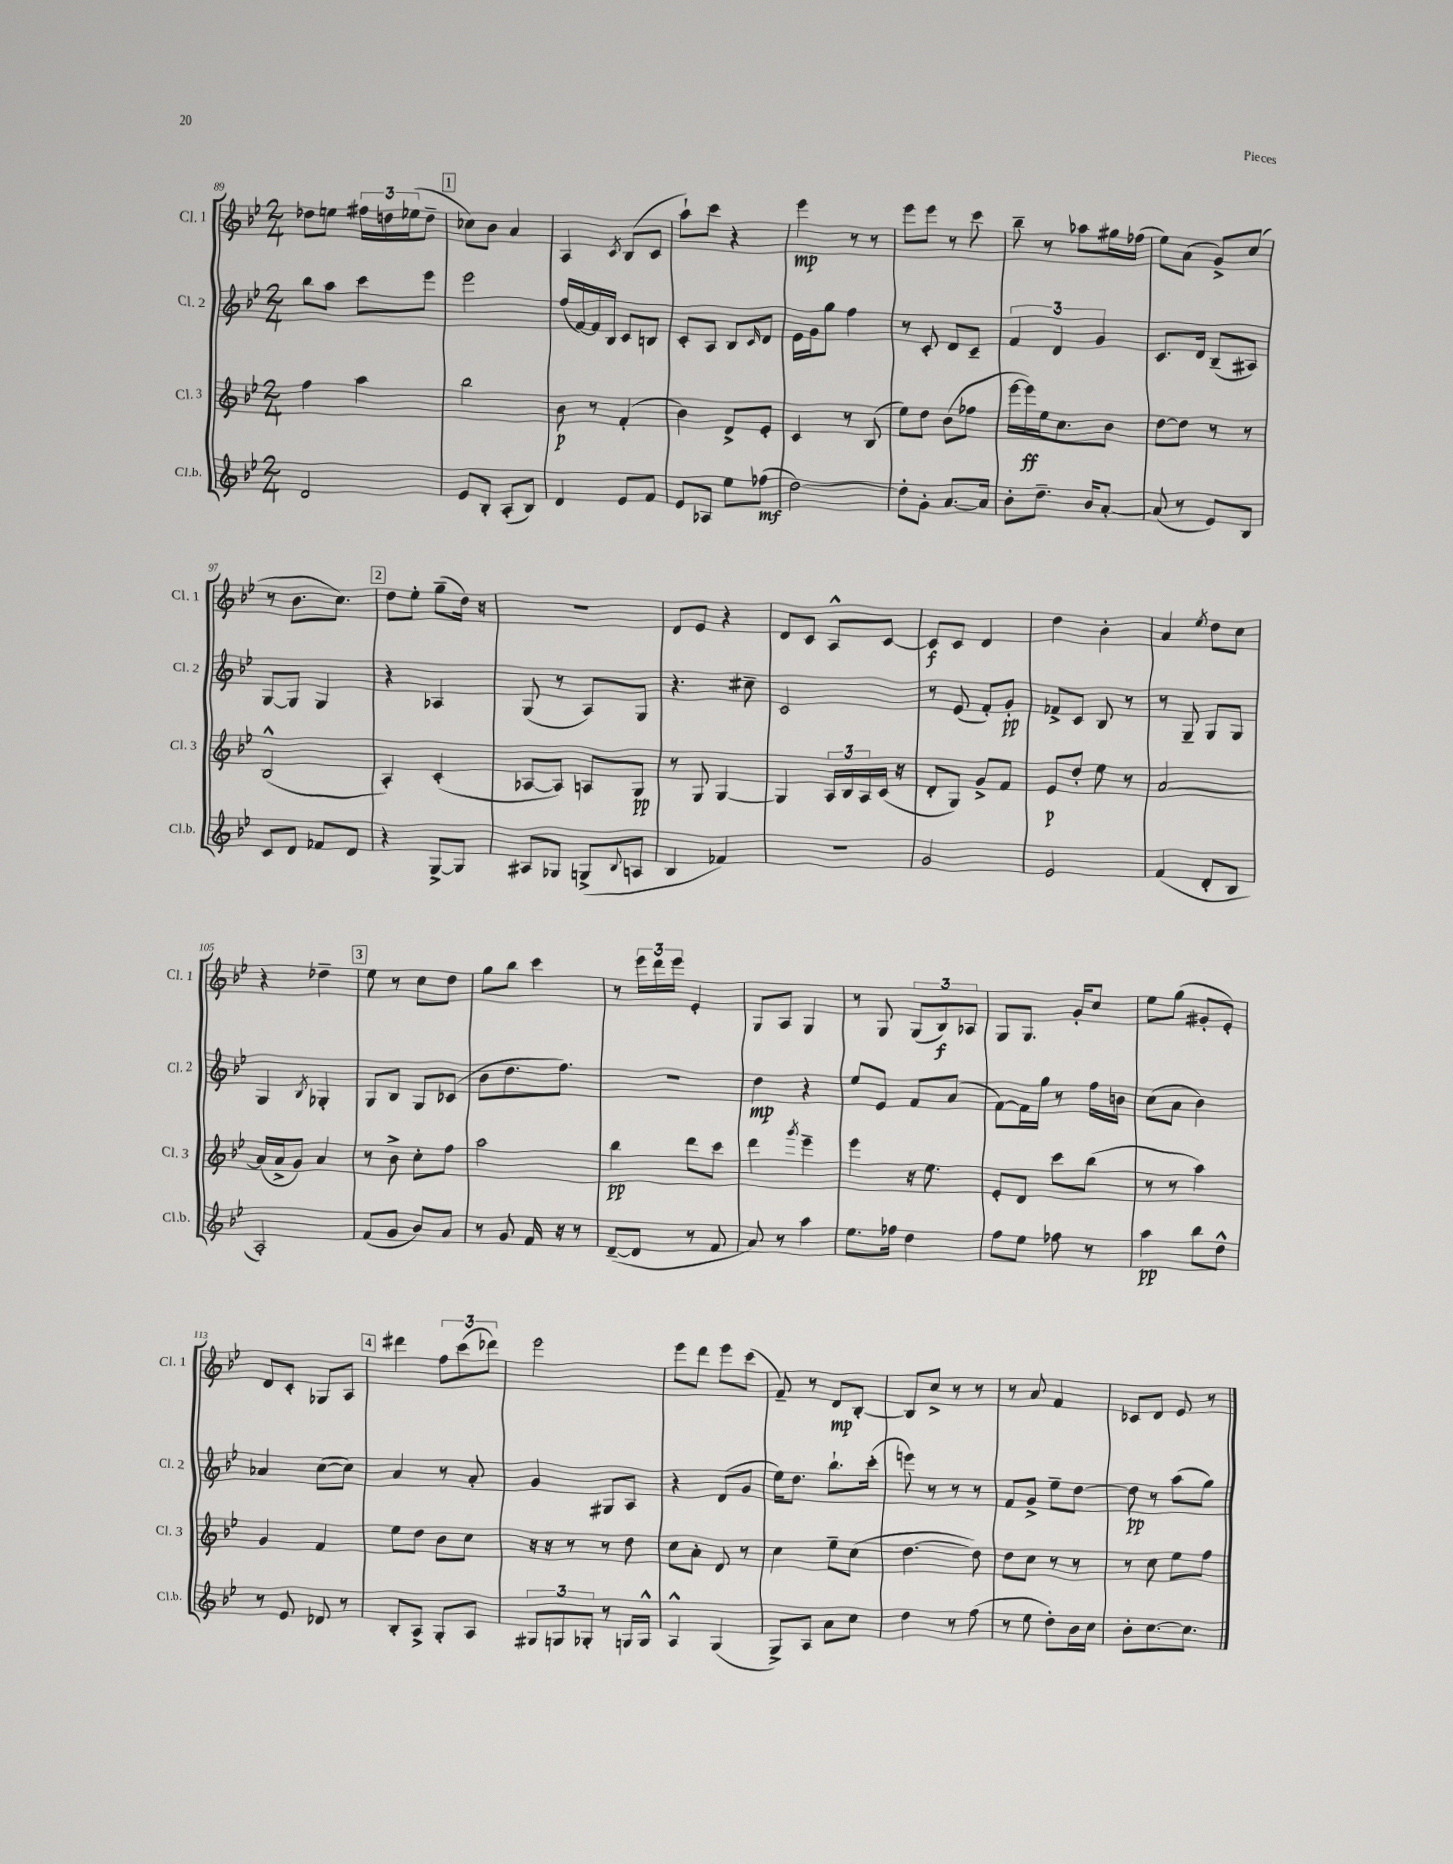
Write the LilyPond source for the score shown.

<<
\new StaffGroup <<
\new Staff = "s0" \with { instrumentName = "Cl. 1" shortInstrumentName = "Cl. 1" } {
    \clef treble \key bes \major \numericTimeSignature \time 2/4
    des''8 e''8 \tuplet 3/2 { fis''16 d''16 ees''16( } d''8-- |
    \mark \markup { \box "1" } ces''8) bes'8 a'4 |
    a4 \acciaccatura { c'8 } bes8( c'8 |
    a''8-!) c'''8 r4 |
    ees'''4\mp r8 r8 |
    ees'''8 ees'''8 r8 c'''8 |
    bes''8-- r8 aes''8 gis''16 fes''16( |
    ees''8) a'8( g'8->) c''8( |
    r8 bes'8. c''8.) |
    \mark \markup { \box "2" } d''8 ees''8-. g''8--( d''16) r16 |
    R2 |
    d'8 ees'8 r4 |
    d'8 c'8 a8-^ c'8~ |
    c'8\f c'8 d'4 |
    d''4 bes'4-. |
    a'4 \acciaccatura { ees''8 } d''8 c''8 |
    r4 des''4-- |
    \mark \markup { \box "3" } ees''8 r8 c''8 d''8 |
    g''8 bes''8 c'''4 |
    r8 \tuplet 3/2 { ees'''16 d'''16 ees'''16 } ees'4-. |
    g8 a8 g4 |
    r8 g8 \tuplet 3/2 { g8( bes8\f) aes8 } |
    g8 g8. g'16-. c''8 |
    ees''8 g''8( gis'8-. ees'8-.) |
    d'8 c'8-. ges8 a8 |
    \mark \markup { \box "4" } dis'''4 \tuplet 3/2 { f''8 c'''8( des'''8) } |
    ees'''2 |
    ees'''8 d'''8 ees'''8 c'''8( |
    f'8--) r8 d'8\mp bes8~-. |
    bes8 c''8-> r8 r8 |
    r8 a'8 f'4 |
    ces'8 d'8 ees'8 r8 \bar "|." |
}
\new Staff = "s1" \with { instrumentName = "Cl. 2" shortInstrumentName = "Cl. 2" } {
    \clef treble \key bes \major \numericTimeSignature \time 2/4
    bes''8 a''8 c'''8 ees'''8 |
    \mark \markup { \box "1" } ees'''2 |
    f''16( f'16~) f'16 bes16 c'8 b8 |
    c'8-. a8 bes8 \grace { c'16 } d'8 |
    ees'16 g'16 g''8 f''4 |
    r8 c'8-. d'8 c'8-- |
    \tuplet 3/2 { f'4 d'4 g'4 } |
    c'8. d'16 bes8--( ais8) |
    g8~ g8 g4 |
    \mark \markup { \box "2" } r4 aes4 |
    g8( r8 a8) g8 |
    r4. cis''8-- |
    c'2 |
    r8 ees'8( f'8-.) g'8-.\pp |
    fes'8-> c'8 bes8 r8 |
    r8 g8-- g8 g8 |
    g4 \acciaccatura { bes8 } ges4-. |
    \mark \markup { \box "3" } g8 bes8 g8 ces'8( |
    bes'8 d''8. f''8.) |
    r2 |
    d''4\mp r4 |
    ees''8 ees'8 f'8 a'8( |
    f'8~) f'16 g''16 r8 f''16 b'16 |
    c''8( a'8 bes'4) |
    aes'4 c''8~( c''8) |
    \mark \markup { \box "4" } a'4 r8 a'8-. |
    g'4 gis8 a8 |
    r4 d'8( g'8 |
    ees''16) d''8. bes''8.-! c'''16-.( |
    e'''8) r8 r8 r8 |
    f'8 g'8-> ees''8-- d''8~ |
    d''8\pp r8 a''8( g''8) \bar "|." |
}
\new Staff = "s2" \with { instrumentName = "Cl. 3" shortInstrumentName = "Cl. 3" } {
    \clef treble \key bes \major \numericTimeSignature \time 2/4
    f''4 a''4 |
    \mark \markup { \box "1" } bes''2 |
    bes'8\p r8 f'4-.( |
    bes'4) d'8-> ees'8-. |
    c'4 r8 bes8( |
    ees''8) d''8 bes'8( fes''8 |
    ees'''16~ ees'''16\ff) ees''16 c''8. bes'8 |
    d''8~ d''8 r8 r8 |
    bes2-^( |
    \mark \markup { \box "2" } a4-.) c'4-.( |
    aes8~ aes8) a8 g8\pp |
    r8 g8 g4~ |
    g4 \tuplet 3/2 { a16 bes16 a16 } c'16( r16 |
    d'8-. g8) g'8-> f'8 |
    ees'8\p d''8-. ees''8 r8 |
    a'2~ |
    a'16( a'16-> g'8) a'4 |
    \mark \markup { \box "3" } r8 bes'8-> c''8-. f''8 |
    a''2 |
    bes''4\pp d'''8 c'''8 |
    d'''4 \acciaccatura { g'''8 } ees'''4-- |
    ees'''4 r16 ees''8. |
    ees'8-. d'8 c'''8 bes''8( |
    r8 r8 a''4) |
    g'4 f'4 |
    \mark \markup { \box "4" } ees''8 d''8 bes'8 c''8 |
    r16 r16 r8 r8 d''8 |
    c''8 a'8-. d'8 r8 |
    c''4 ees''8-- c''8( |
    d''4.~ d''8) |
    d''8 c''8 r8 r8 |
    r8 c''8 ees''8 f''8 \bar "|." |
}
\new Staff = "s3" \with { instrumentName = "Cl.b." shortInstrumentName = "Cl.b." } {
    \clef treble \key bes \major \numericTimeSignature \time 2/4
    d'2 |
    \mark \markup { \box "1" } ees'8 bes8-. a8-.( bes8) |
    d'4 ees'8 f'8 |
    ees'8 aes8 ees''8 fes''8\mf( |
    d''2~) |
    d''8-. g'8-. a'8.~ a'16 |
    bes'8-. d''8.-- bes'16 a'8~-. |
    a'8( r8 ees'8) bes8 |
    c'8 d'8 fes'8 d'8 |
    \mark \markup { \box "2" } r4 g8~-> g8 |
    ais8 ges8 g8->( \appoggiatura { bes8 } a8 |
    bes4 fes'4) |
    R2 |
    g'2 |
    ees'2 |
    f'4( d'8-. bes8 |
    a2-.) |
    \mark \markup { \box "3" } f'8( g'8 bes'8) a'8 |
    r8 g'8 f'16 r16 r8 |
    d'8~--( d'8 r8 f'8 |
    a'8) r8 a''4 |
    ees''8. fes''16 d''4 |
    f''8 ees''8 fes''8 r8 |
    a''4\pp bes''8 d''8-^ |
    r8 ees'8 des'8 r8 |
    \mark \markup { \box "4" } bes8-. a8-> g8-. a8 |
    \tuplet 3/2 { gis8 g8 ges8-. } r8 g16 g16-^ |
    a4-^ g4( |
    g8->) a8 a'8 c''8 |
    d''4 r8 f''8( |
    r8 ees''8 d''8-.) bes'16 c''16 |
    bes'8-. c''8.~ c''8. \bar "|." |
}
>>
>>
\layout { \context { \Score currentBarNumber = #89 } }
